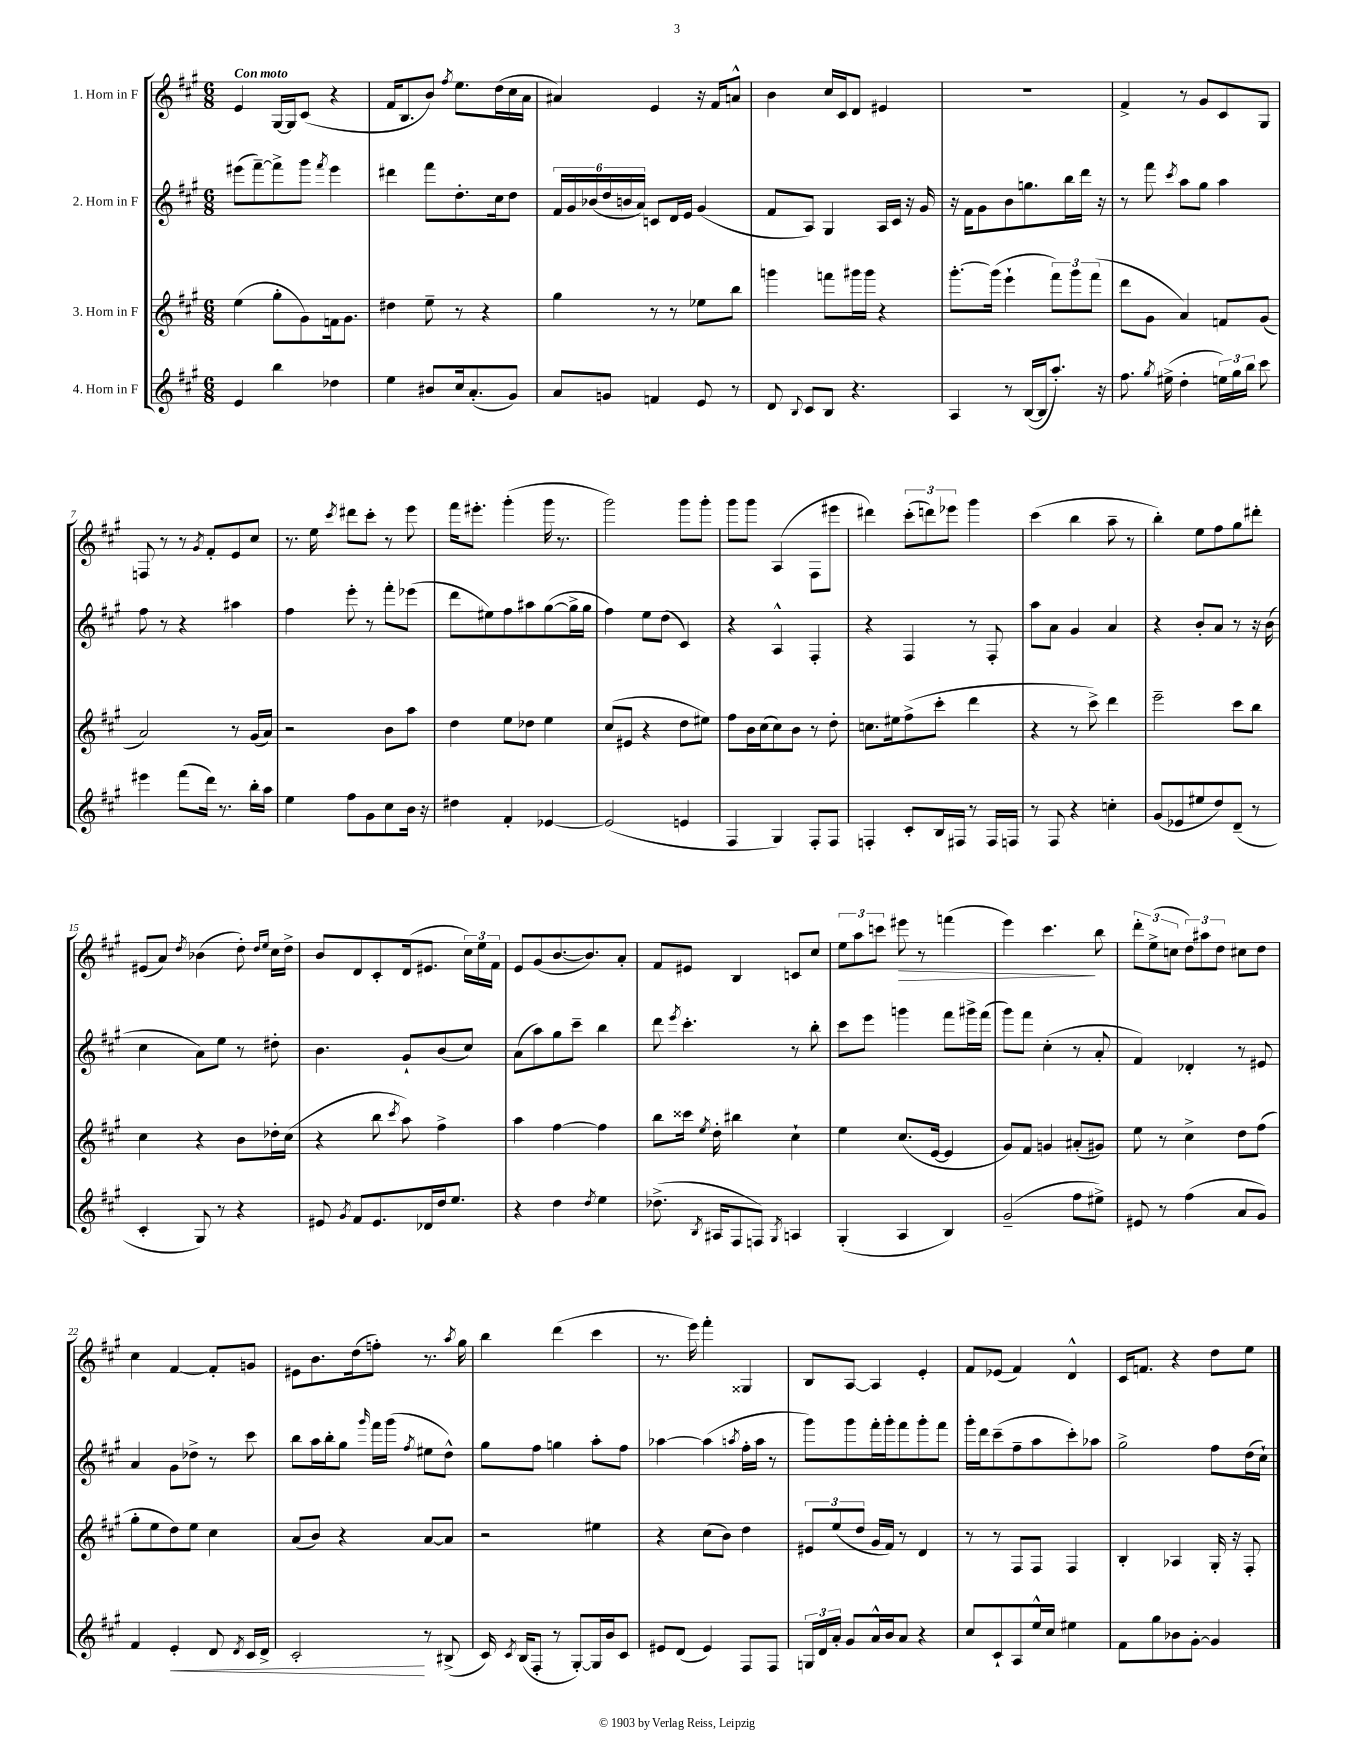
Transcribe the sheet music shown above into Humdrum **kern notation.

**kern	**kern	**kern	**kern
*staff4	*staff3	*staff2	*staff1
*clefG2	*clefG2	*clefG2	*clefG2
*k[f#c#g#]	*k[f#c#g#]	*k[f#c#g#]	*k[f#c#g#]
*M6/8	*M6/8	*M6/8	*M6/8
4e	(4ee	(8eee#	4e
.	.	[8fff#~)	.
4bb	8gg#'	8fff#^]	[16G#
.	.	.	16G#]
.	8g#)	8ggg#	(8c#
.	.	8qfff#	.
4dd-	16f	4eee#	4r
.	8.g#	.	.
=	=	=	=
4ee	4dd#	4ddd#	16f#
.	.	.	8.B
8b#	8ee~	8fff#	8b)
.	.	.	8qff#
16cc#	8r	8.dd'	8.ee
(8.a'	.	.	.
.	4r	.	.
.	.	16cc#	(16dd
8g#)	.	8dd	16cc#
.	.	.	16a
=	=	=	=
8a	4gg#	24f#	4a#)
.	.	24g#	.
.	.	(24b-	.
8g	.	24dd	.
.	.	24b	.
.	.	24a)	.
4f	8r	8c	4e
.	8r	16d	.
.	.	16e	.
8e	8ee-	(4g#	16r
.	.	.	16f#
8r	8bb	.	8a^^
=	=	=	=
8d	4ggg	8f#	4b
8qqB	.	.	.
8c#	.	8A)	.
8B	8fff	4G#	16cc#
.	.	.	16c#
4.r	16ggg#	.	8d
.	16ggg#	.	.
.	4r	16A	4e#
.	.	16c#	.
.	.	16r	.
.	.	16g#	.
=	=	=	=
4A	[8.ggg#'	16r	2.r
.	.	16f#	.
.	.	8g#	.
.	(16ggg#]	.	.
8r	4eee`	8b	.
([16B	.	8.gg	.
16B]	.	.	.
8.aa')	12fff#)	.	.
.	.	16bb	.
.	12ggg#	.	.
.	.	16ddd	.
.	(12fff#	.	.
16r	.	16r	.
=	=	=	=
8.ff#	8ddd	8r	4f#^
.	8g#	8fff#	.
8qgg#	.	.	.
(16ee#^	.	.	.
.	.	8qccc#	.
4dd'	4a)	8aa	8r
.	.	8gg#	8g#
24ee)	8f	4aa	8c#
24gg#	.	.	.
24bb	.	.	.
8ccc#	(8g#	.	8G#
=	=	=	=
4eee#	2a)	8ff#	8F
.	.	8r	8r
(8fff#	.	4r	8r
.	.	.	8qg#
16ddd)	.	.	8f#'
8.r	.	.	.
.	8r	4aa#	8e
16bb'	(16g#	.	8cc#
16aa	16a)	.	.
=	=	=	=
4ee	2r	4ff#	8.r
.	.	.	16ee
.	.	.	8qccc#
8ff#	.	8eee'	8ddd#
8g#	.	8r	8ccc#'
8cc#	8b	8fff#'	8r
16b	8aa	(8eee-	8eee
16r	.	.	.
=	=	=	=
4dd#	4dd	8ddd	16fff#
.	.	.	8.eee#'
.	.	8ee#)	.
4f#'	8ee	8ff#	(4ggg#'
.	8dd-	8aa#	.
[4e-	4ee	([8gg#	16ggg#
.	.	.	8.r
.	.	16gg#^]	.
.	.	16gg#	.
=	=	=	=
(2e-]	(8cc#	4ff#)	2ggg#)
.	8e#	.	.
.	4r	8ee	.
.	.	(8dd	.
4e	8dd	4c#)	8ggg#
.	8ee#)	.	8ggg#'
=	=	=	=
4F#	8ff#	4r	8ggg#
.	16b	.	8ggg#
.	(16cc#	.	.
4G#)	8cc#)	4A^^	(4A
.	8b	.	.
8F#'	8r	4F#'	8F#
8F#	8dd'	.	8eee#
=	=	=	=
4F'	8.cc	4r	4ddd#)
.	16ee#	.	.
8c#'	(8ff#^	4F#	(12ccc#'
.	.	.	12ddd)
16B	8ccc#'	.	.
.	.	.	12eee-
16F#	.	.	.
8r	4ddd	8r	4ggg#
16F#	.	8F#'	.
16F	.	.	.
=	=	=	=
8r	4r	8aa	(4ccc#
8F#	.	8a	.
4r	8r	4g#	4bb
.	8ccc#^)	.	.
4cc'	4ddd	4a	8aa~
.	.	.	8r
=	=	=	=
(8g#	2eee~	4r	4bb')
8e-	.	.	.
8ee#	.	8b'	8ee
8dd)	.	8a	8ff#
(8d~	8ccc#	8r	8gg#
8r	8bb	16r	8ddd#'
.	.	(16b	.
=	=	=	=
4c#'	4cc#	4cc#	(8e#
.	.	.	8a)
.	.	.	8qdd
8G#)	4r	8a)	(4b-
8r	.	8ee	.
4r	8b	8r	8dd')
.	.	.	16qqdd
.	.	.	16qqee
.	16dd-'	8dd#'	16cc#
.	(16cc#	.	16dd^
=	=	=	=
8e#	4r	4.b	8b
8qg#	.	.	.
8f#	.	.	8d
8.e#	8bb	.	8c#'
.	8qccc#	.	.
.	8aa)	8g#`	(16d
16d-	.	.	8.e#
16dd	4ff#^	(8b	.
8.ee	.	.	.
.	.	8cc#)	24cc#)
.	.	.	24ee
.	.	.	24f#
=	=	=	=
4r	4aa	(8a	8e
.	.	8aa)	(8g#
4dd	[4ff#	8gg#	[8.b
.	.	8ccc#~	.
.	.	.	8.b])
8qdd	.	.	.
4ee	4ff#]	4bb	.
.	.	.	8a'
=	=	=	=
(8.dd-^	8bb	8ddd	8f#
.	.	8qeee	.
.	16ccc##	4.ccc#'	8e#
8qB	8qee	.	.
16A#	16dd'	.	.
8F#	4bb#	.	4B
8F)	.	.	.
8qG#	.	.	.
4A	4cc#`	8r	8c
.	.	8bb'	8cc#
=	=	=	=
(4G#'	4ee	8ccc#	12ee
.	.	.	12aa
.	.	8eee	.
.	.	.	12ccc
4A	(8.cc#	4ggg	8eee#
.	.	.	8r
.	[16e	.	.
4B)	4e]	8fff#	(4fff
.	.	16ggg#^	.
.	.	(16fff#	.
=	=	=	=
(2g#~	8g#)	8ggg#)	4eee)
.	8f#	8fff#	.
.	4g	(4cc#'	4.ccc#
8ff#	(8a#'	8r	.
8ee#^)	8g#)	8a'	8bb
=	=	=	=
8e#	8ee	4f#)	12ddd'
.	.	.	(12ee^
8r	8r	.	.
.	.	.	12cc
(4ff#	4cc#^	4d-'	12dd)
.	.	.	12aa#
.	.	.	12dd
8a	8dd	8r	8cc#
8g#)	(8ff#	8e#	8dd
=	=	=	=
4f#	8gg#'	4a	4cc#
.	8ee	.	.
4e'	8dd)	8g#	[4f#
.	8ee	8dd-^	.
8d	4cc#	8r	8f#']
8qd	.	.	.
16c#	.	8ccc#	8g
16d^	.	.	.
=	=	=	=
2c#'	(8a	8bb	8e#
.	8b)	16aa	8.b
.	.	16bb'	.
.	4r	8gg#	.
.	.	.	(16dd
.	.	16qqggg#	.
.	.	16fff#	8ff')
.	.	(16ggg#	.
.	.	8qff#	.
8r	[8a	8ee#	8.r
(8B#^	8a]	8dd^^)	.
.	.	.	8qaa
.	.	.	16gg#
=	=	=	=
16c#)	2r	8gg#	4bb
8qc#	.	.	.
(16B	.	.	.
8F#'	.	8ff#	.
8r	.	4gg	(4ddd
[8G#')	.	.	.
16G#]	4ee#	8aa'	4ccc#
16b	.	.	.
8c#	.	8ff#	.
=	=	=	=
8e#	4r	[4aa-	8.r
(8d	.	.	.
.	.	.	16eee)
4e#)	(8cc#	(4aa-]	4fff#'
.	8b)	.	.
.	.	8qaa	.
8F#	4dd	16ff#'	4G##
.	.	16aa	.
8F#	.	8r	.
=	=	=	=
24G	12e#	8ggg#)	8B
24d	.	.	.
24a'	(12ee	.	.
8g#	.	8ggg#	[8A
.	12dd	.	.
16a^^	16g#	16fff#'	4A]
16b	16f#)	16ggg#'	.
8a	8r	8fff#	.
4r	4d	8ggg#'	4e'
.	.	8fff#	.
=	=	=	=
8cc#	8r	16ggg#'	8f#
.	.	16ddd	.
8c#`	8r	(8ccc#~	(8e-
8A	8F#	8ff#~	4f#)
16ee^^	8F#	8aa	.
16cc#	.	.	.
4ee#	4F#	8ccc#')	4d^^
.	.	8aa-	.
=	=	=	=
8f#	4B'	2gg#^	16c#
.	.	.	8.f
8gg#	.	.	.
8b-	4A-	.	4r
[8g#'	.	.	.
4g#]	16G#'	8ff#	8dd
.	16r	.	.
.	8F#'	(16dd	8ee
.	.	16cc#`)	.
==	==	==	==
*-	*-	*-	*-
